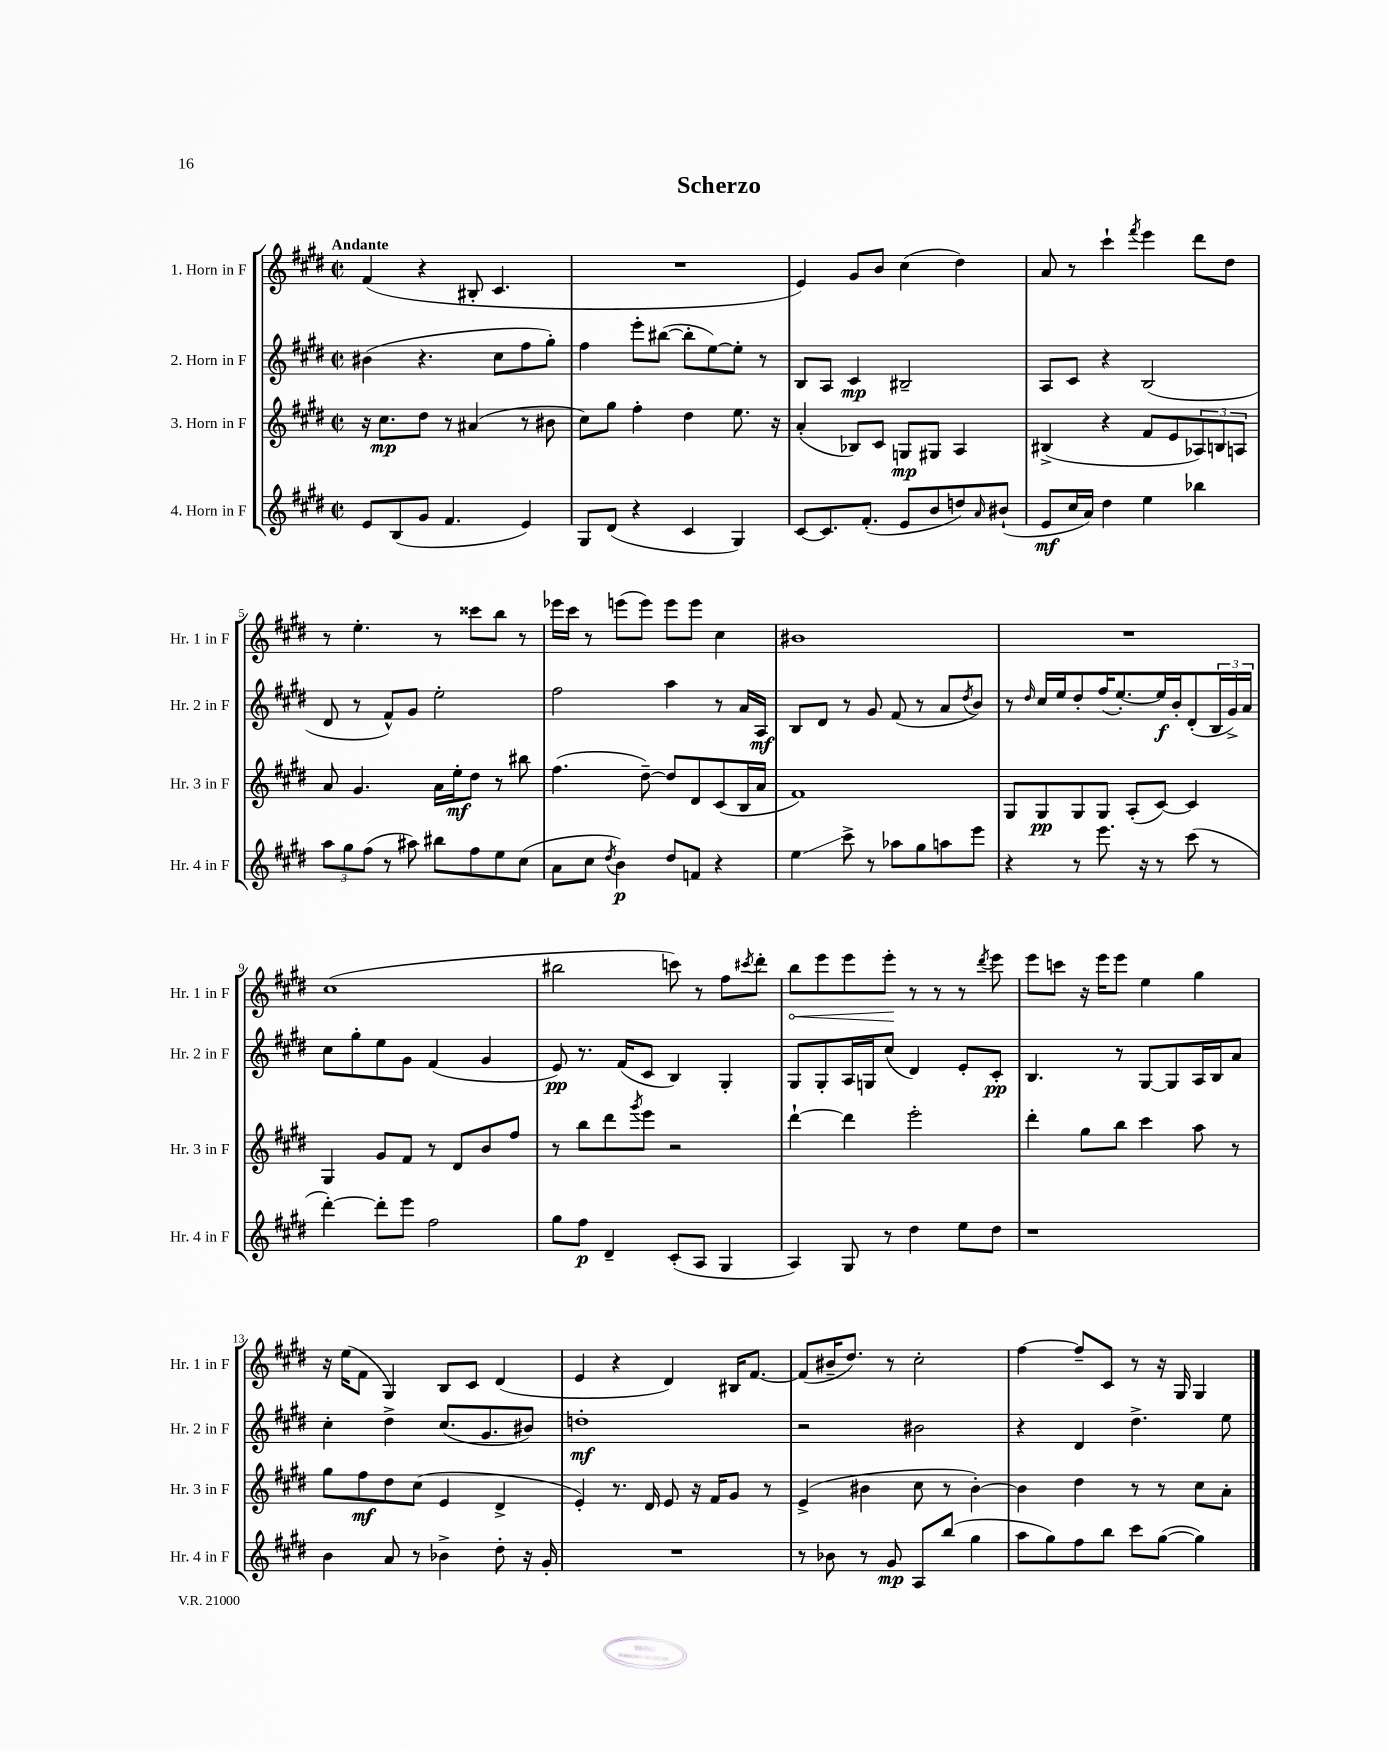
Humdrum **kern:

**kern	**kern	**kern	**kern
*staff4	*staff3	*staff2	*staff1
*clefG2	*clefG2	*clefG2	*clefG2
*k[f#c#g#d#]	*k[f#c#g#d#]	*k[f#c#g#d#]	*k[f#c#g#d#]
*M2/2	*M2/2	*M2/2	*M2/2
*met(c|)	*met(c|)	*met(c|)	*met(c|)
8e	16r	(4b#	(4f#
.	8.cc#	.	.
(8B	.	.	.
8g#	8dd#	4.r	4r
4.f#	8r	.	.
.	(4a#	.	8B#'
.	.	8cc#	4.c#
4e)	8r	8ff#	.
.	8b#	8gg#')	.
=	=	=	=
8G#	8cc#)	4ff#	1r
(8d#	8gg#	.	.
4r	4ff#'	8eee'	.
.	.	([8bb#	.
4c#	4dd#	8bb#']	.
.	.	[8ee)	.
4G#)	8.ee	8ee']	.
.	.	8r	.
.	16r	.	.
=	=	=	=
[8c#	(4a'	8B	4e)
8.c#]	.	8A	.
.	8B-)	4c#	8g#
(8.f#'	.	.	.
.	8c#	.	8b
8e	8G	2B#~	(4cc#
8b	8G#	.	.
8dd)	4A	.	4dd#)
16qqa	.	.	.
(8b#`	.	.	.
=	=	=	=
8e	(4B#^	8A	8a
16cc#	.	8c#	8r
16a)	.	.	.
4dd#	4r	4r	4ccc#`
.	.	.	8qfff#
4ee	8f#	(2B	4eee
.	8e	.	.
4bb-	12A-)	.	8ddd#
.	12B	.	.
.	.	.	8dd#
.	12A	.	.
=	=	=	=
12aa	8a	8d#	8r
12gg#	.	.	.
.	4.g#	8r	4.ee'
(12ff#	.	.	.
8r	.	8f#^^)	.
8aa#)	.	8g#	.
8bb#	16a	2ee'	8r
.	16ee'	.	.
8ff#	8dd#	.	8ccc##
8ee	8r	.	8bb
(8cc#	8bb#	.	8r
=	=	=	=
8a	(4.ff#	2ff#	16eee-
.	.	.	16ccc#
8cc#	.	.	8r
8qdd#	.	.	.
4b)	.	.	(8eee
.	[8dd#~)	.	8eee)
8dd#	8dd#]	4aa	8eee
8f	8d#	.	8eee
4r	(8c#	8r	4cc#
.	16B	16a	.
.	16a	16A	.
=	=	=	=
4ee	1f#)	8B	1b#
.	.	8d#	.
8ccc#^	.	8r	.
8r	.	8g#	.
8aa-	.	(8f#	.
8gg#	.	8r	.
8aa	.	8a	.
.	.	8qdd#	.
8eee	.	8b)	.
=	=	=	=
4r	8G#	8r	1r
.	.	16qqdd#	.
.	8G#	16cc#	.
.	.	16ee	.
8r	8G#	8dd#'	.
8.eee	8G#	(16ff#	.
.	.	[8.ee')	.
.	(8A'	.	.
16r	.	.	.
8r	[8c#)	16ee]	.
.	.	16b'	.
(8ccc#	4c#]	(8d#'	.
8r	.	24B	.
.	.	24g#^)	.
.	.	24a	.
=	=	=	=
[4ddd#')	4G#	8cc#	(1cc#
.	.	8gg#'	.
8ddd#']	8g#	8ee	.
8eee	8f#	8g#	.
2ff#	8r	(4f#	.
.	8d#	.	.
.	8b	4g#	.
.	8ff#	.	.
=	=	=	=
8gg#	8r	8e)	2bb#
8ff#	8bb	8.r	.
4d#~	8ddd#	.	.
.	.	(16f#	.
.	8qggg#	.	.
.	8eee	8c#	.
(8c#'	2r	4B)	8ccc)
8A	.	.	8r
4G#	.	4G#'	8ff#
.	.	.	8qccc#
.	.	.	8ddd#'
=	=	=	=
4A)	[4ddd#`	8G#	8bb
.	.	8G#'	8eee
8G#	4ddd#]	16A	8eee
.	.	16G	.
8r	.	(8cc#	8eee'
4dd#	2eee'	4d#)	8r
.	.	.	8r
8ee	.	8e'	8r
.	.	.	8qddd#
8dd#	.	8c#'	8eee
=	=	=	=
1r	4ddd#'	4.B	8eee
.	.	.	8ccc
.	8gg#	.	16r
.	.	.	16eee
.	8bb	8r	8eee
.	4ccc#	[8G#	4ee
.	.	8G#]	.
.	8aa	16A	4gg#
.	.	16B	.
.	8r	8a	.
=	=	=	=
4b	8gg#	4cc#'	16r
.	.	.	(16ee
.	8ff#	.	8f#
8a	8dd#	4dd#^	4G#)
8r	(8cc#	.	.
4b-^	4e	(8.cc#	8B
.	.	.	8c#
.	.	8.g#	.
8dd#'	4d#^	.	(4d#
16r	.	8b#)	.
16g#'	.	.	.
=	=	=	=
1r	4e')	1dd'	4e
.	8.r	.	4r
.	16d#	.	.
.	8e	.	4d#)
.	16r	.	.
.	16f#	.	.
.	8g#	.	16B#
.	.	.	[8.f#
.	8r	.	.
=	=	=	=
8r	(4e^	2r	(8f#]
8b-	.	.	16b#~
.	.	.	8.dd#)
8r	4b#	.	.
8g#	.	.	8r
8A	8cc#	2b#	2cc#'
(8bb	8r	.	.
4gg#	[4b#')	.	.
=	=	=	=
8aa	4b#]	4r	[4ff#
8gg#)	.	.	.
8ff#	4dd#	4d#	8ff#~]
8bb	.	.	8c#
8ccc#	8r	4.dd#^	8r
([8gg#	8r	.	16r
.	.	.	16G#
4gg#])	8cc#	.	4G#
.	8a'	8ee	.
==	==	==	==
*-	*-	*-	*-
